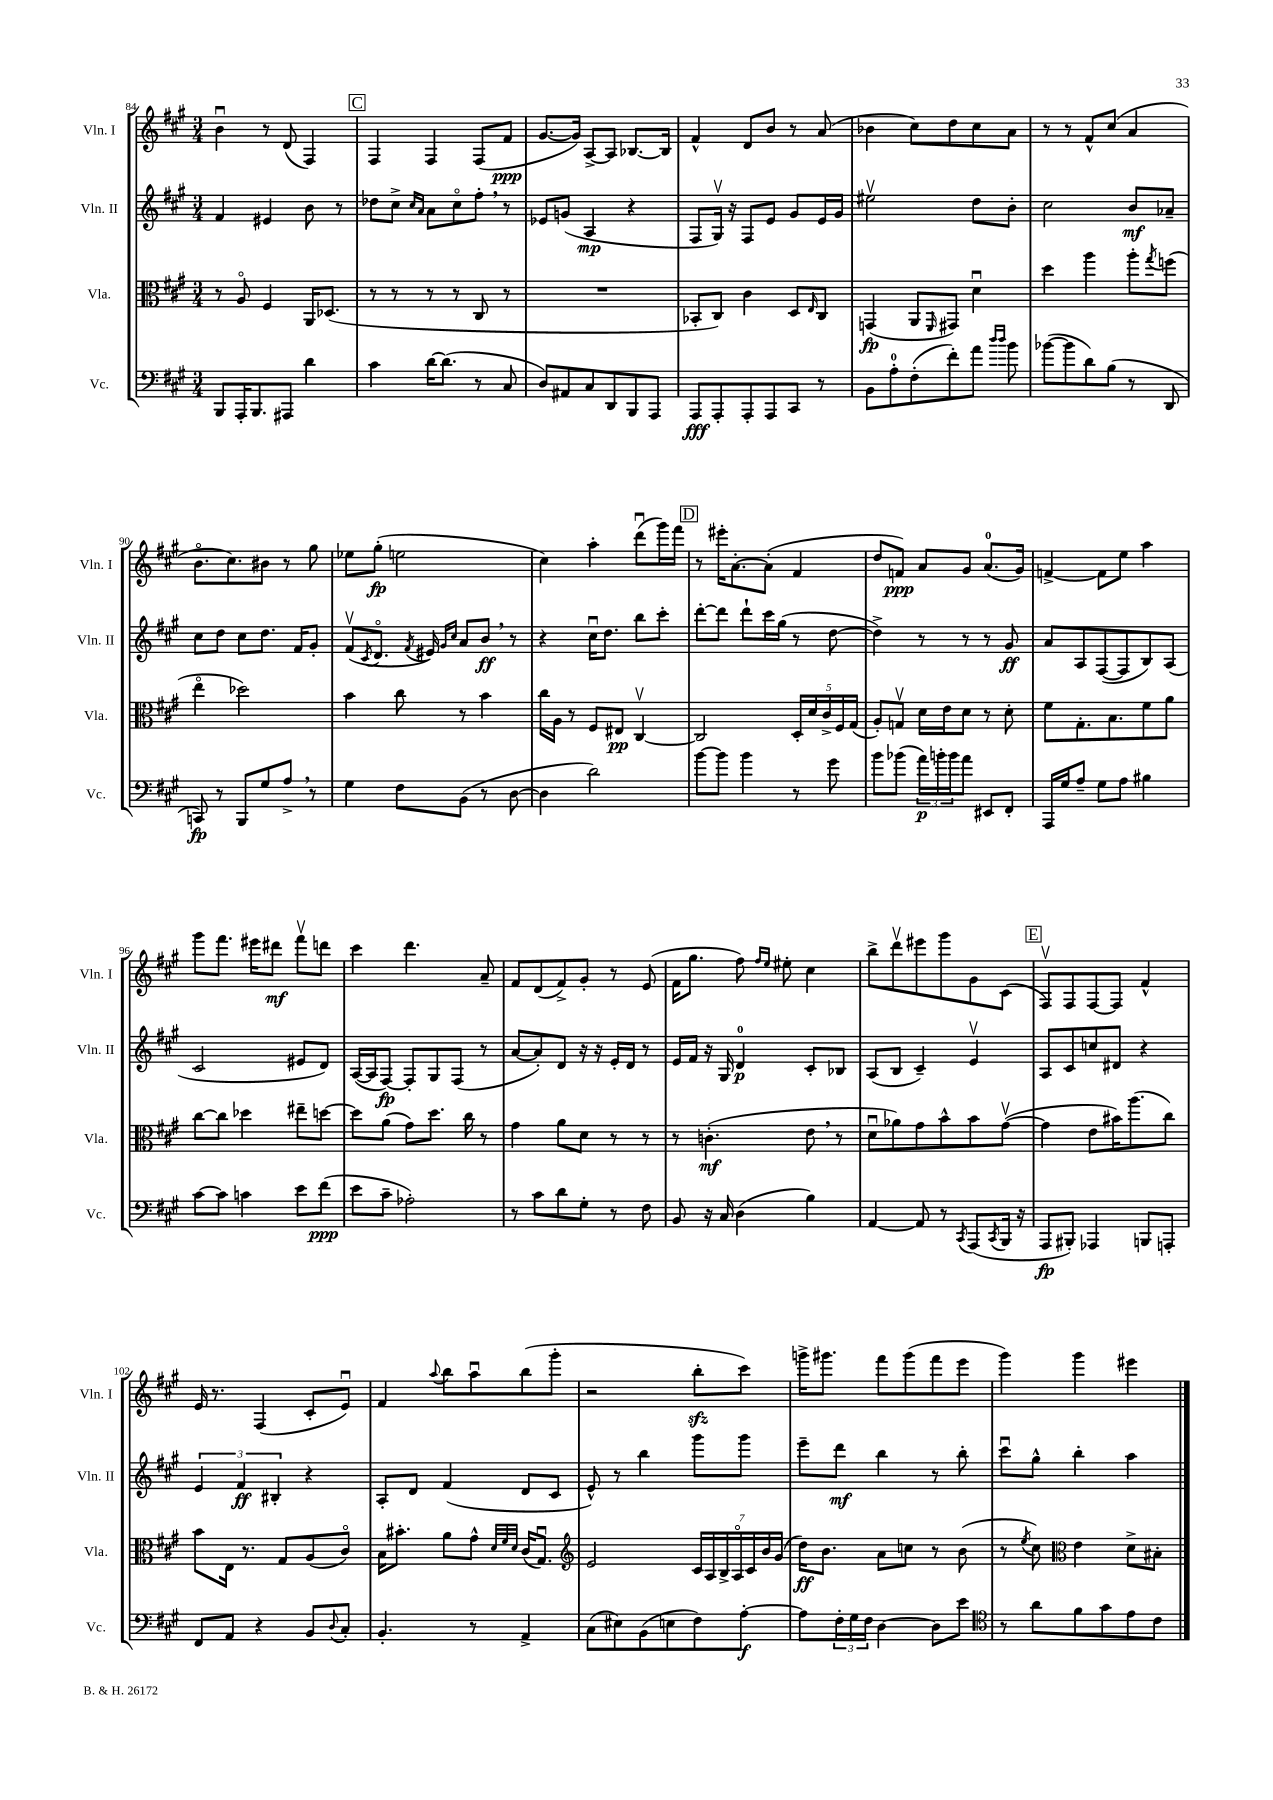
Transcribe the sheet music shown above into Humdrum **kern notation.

**kern	**kern	**kern	**kern
*staff4	*staff3	*staff2	*staff1
*clefF4	*clefC3	*clefG2	*clefG2
*k[f#c#g#]	*k[f#c#g#]	*k[f#c#g#]	*k[f#c#g#]
*M3/4	*M3/4	*M3/4	*M3/4
8BBB	8r	4f#	4bu
16AAA'	8Ao	.	.
8.BBB	.	.	.
.	4F#	4e#	8r
8AAA#	.	.	(8d
4d	16AA	8b	4F#)
.	(8.D-	.	.
.	.	8r	.
=	=	=	=
4c#	8r	8dd-	4F#
.	8r	8cc#^	.
.	.	16qqcc#	.
.	.	16qqa	.
[16d	8r	8a	4F#
(8.d]	.	.	.
.	8r	8cc#o	.
8r	8C#	8ff#'	(8F#
8C#	8r	8r	8f#
=	=	=	=
8D)	2.r	8e-	[8.g#
8AA#	.	(8g	.
.	.	.	16g#])
8C#	.	4A	[8A^
8DD	.	.	8A]
8BBB	.	4r	[8.B-
8AAA	.	.	.
.	.	.	16B-]
=	=	=	=
8AAA	8BB-'	8F#	4f#^^
8AAA'	8C#)	16G#v)	.
.	.	16r	.
8AAA'	4c#	8F#	8d
8AAA	.	8e	8b
8CC#	8D	8g#	8r
.	16qqE	.	.
8r	8C#	16e	(8a
.	.	16g#	.
=	=	=	=
8BB	(4GG	2ee#v	4b-
8A'	.	.	.
(8F#'	8AA	.	8cc#)
.	16qqFF#	.	.
8f#')	8GG#)	.	8dd
8a	4du	8dd	8cc#
16qqdd	.	.	.
16qqdd	.	.	.
8b	.	8b'	8a
=	=	=	=
([8b-	4dd	2cc#	8r
8b-]	.	.	8r
8d)	4aa	.	8f#^^
(8B	.	.	(8cc#
8r	8aa'	8b	4a
.	8qgg#	.	.
8DD	(8ff	8a-~	.
=	=	=	=
8CC)	4eeo	8cc#	8.bo
8r	.	8dd	.
.	.	.	8.cc#)
8BBB	2dd-)	8cc#	.
8G#	.	8.dd	8b#
8A^	.	.	8r
.	.	16f#	.
8r	.	8g#'	8gg#
=	=	=	=
4G#	4b	(8f#v	8ee-
.	.	8qc#	.
.	.	8.do	(8gg#'
8F#	8cc#	.	2ee
.	.	8qf#	.
.	.	16e#)	.
.	.	16qqg#	.
.	.	16qqcc#	.
(8BB	8r	8a	.
8r	4b	8b	.
[8D	.	8r	.
=	=	=	=
4D]	16cc#	4r	4cc#)
.	16A	.	.
.	8r	.	.
2d)	8F#	16cc#u	4aa'
.	.	8.dd	.
.	8E#	.	.
.	[4C#v	8bb	(8dddu
.	.	8ccc#'	16ggg#)
.	.	.	16fff#
=	=	=	=
[8b	2C#]	[8ddd'	8r
8b]	.	8ddd]	16eee#'
.	.	.	[8.a'
4b	.	8ddd`	.
.	.	16ccc#	(8a']
.	.	(16gg#	.
8r	20D'	8r	4f#
.	20d	.	.
.	20c#^	.	.
8g#	.	[8dd	.
.	20F#	.	.
.	(20G#	.	.
=	=	=	=
8b	8A')	4dd^])	8dd
(8b-	8Gv	.	8f)
24a)	16d	8r	8a
24b'	.	.	.
.	16e	.	.
24b	.	.	.
8a	8d	8r	8g#
8EE#	8r	8r	(8.a
8FF#'	8d'	8g#	.
.	.	.	16g#)
=	=	=	=
16AAA	8f#	8a	[4f^
16G#	.	.	.
8A~	8.G#'	8A	.
8G#	.	([8F#	8f]
.	8.B	.	.
8A	.	8F#]	8ee
4B#	8f#	8B)	4aa
.	8a	(8A	.
=	=	=	=
[8c#	[8cc#	2c#	8ggg#
8c#]	8cc#]	.	8.fff#
4c	4dd-	.	.
.	.	.	16eee#
.	.	.	8ddd#
8e	8ee#~	8e#	8fff#v
(8f#	[8dd	8d)	8ddd
=	=	=	=
8e	8dd]	([16A	4ccc#
.	.	16A]	.
8c#~	(8a	[8F#)	.
2A-')	8g#)	8F#']	4.ddd
.	8.dd	8G#	.
.	.	(8F#	.
.	16cc#	.	.
.	8r	8r	8a~
=	=	=	=
8r	4g#	[8a	8f#
8c#	.	8a'])	(8d
8d	8a	8d	8f#^)
8G#'	8d	16r	8g#'
.	.	16r	.
8r	8r	16e'	8r
.	.	16d	.
8F#	8r	8r	(8e
=	=	=	=
8BB	8r	16e	16f#
.	.	16f#	8.gg#
16r	(4.c'	16r	.
16C#	.	16G#	.
(4D	.	4d	8ff#)
.	.	.	16qqff#
.	.	.	16qqee
.	.	.	8ee#'
4B)	8e	8c#'	4cc#
.	8r	8B-	.
=	=	=	=
[4AA	8du	(8A	8bb^
.	8a-)	8B	8dddv
8AA]	8g#	4c#~)	8eee#
8r	8b^^	.	8ggg#
8qCC#	.	.	.
(8AAA	8b	4ev	8g#
8qCC#	.	.	.
16BBB	([8g#v	.	(8c#
16r	.	.	.
=	=	=	=
8AAA	4g#]	8A	8F#v)
8BBB#')	.	8c#	8F#
4AAA-	8e	8cc	[8F#
.	16b#)	8d#	8F#]
.	(8.aa	.	.
8BBB	.	4r	4f#^^
8AAA'	8cc#)	.	.
=	=	=	=
8FF#	8b	6e	16e
.	.	.	8.r
8AA	16E	.	.
.	.	6f#	.
.	8.r	.	.
4r	.	.	(4F#
.	.	6B#'	.
.	8G#	.	.
8BB	(8A	4r	8c#'
8qqD	.	.	.
8C#'	8c#o)	.	8eu)
=	=	=	=
4.BB'	16B	8A'	4f#
.	8.b#'	.	.
.	.	8d	.
.	.	.	8qqaa
.	8a	(4f#	8bb
8r	8g#^^	.	8aau
.	32qqd	.	.
.	32qqf#	.	.
.	32qqd	.	.
4AA^	(16c#	8d	(8bb
.	8.G#u)	.	.
.	.	8c#	8ggg#'
=	=	=	=
*	*clefG2	*	*
(8C#	2e	8e^^)	2r
8E#)	.	8r	.
(8BB	.	4bb	.
8E	.	.	.
8F#)	28c#	8ggg#	8bb'
.	28A	.	.
.	28B^	.	.
.	28Ao	.	.
[8A'	.	8ggg#	8ccc#)
.	28c#	.	.
.	28b	.	.
.	(28g#	.	.
=	=	=	=
8A]	16dd)	8eee~	16ggg^
.	8.b	.	8.ggg#
24F#'	.	8ddd	.
24G#	.	.	.
24F#	.	.	.
[4D	8a	4bb	8fff#
.	8cc	.	(8ggg#
8D]	8r	8r	8fff#
8e	(8b	8bb'	8eee
=	=	=	=
*clefC4	*	*	*
8r	8r	8ccc#u	4ggg#)
.	8qee	.	.
8a	8cc#)	8gg#^^	.
*	*clefC3	*	*
8f#	4e	4bb'	4ggg#
8g#	.	.	.
8e	8d^	4aa	4eee#
8c#	8B#'	.	.
==	==	==	==
*-	*-	*-	*-
